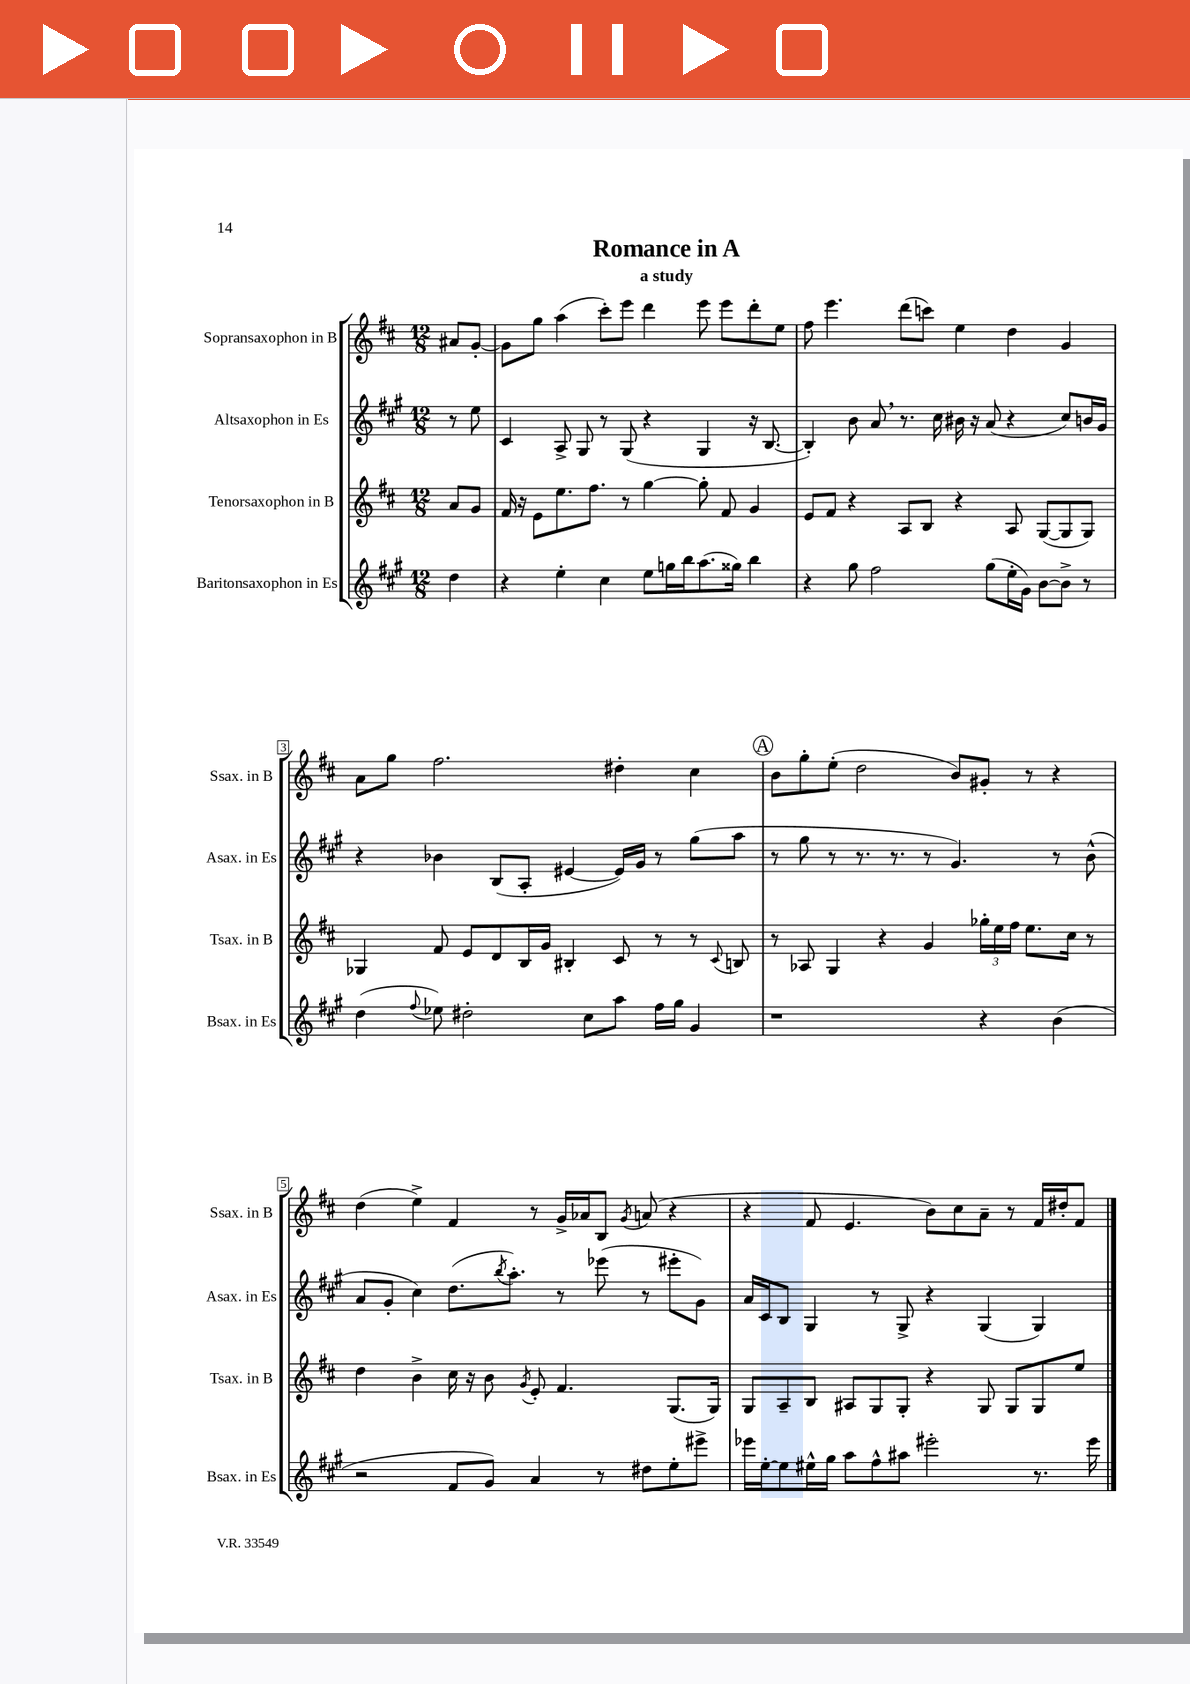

**kern	**kern	**kern	**kern
*part4	*part3	*part2	*part1
*staff4	*staff3	*staff2	*staff1
*I"Baritonsaxophon in Es	*I"Tenorsaxophon in B	*I"Altsaxophon in Es	*I"Sopransaxophon in B
*I'Bsax. in Es	*I'Tsax. in B	*I'Asax. in Es	*I'Ssax. in B
*clefG2	*clefG2	*clefG2	*clefG2
*k[f#c#g#]	*k[f#c#]	*k[f#c#g#]	*k[f#c#]
*M12/8	*M12/8	*M12/8	*M12/8
=	=	=	=
4dd\	8a/L	8r	8a#X/L
.	8g/J	8ee\	[8g'/J
=1	=1	=1	=1
4r	16f#/	4c#/	8g\L]
.	16r	.	.
.	8e\L	.	8gg\J
4ee'\	8.ee\	8A^/	(4aa\
.	.	8G#/	.
.	8.ff#\J	.	.
4cc#\	.	8r	8ccc#'\L)
.	8r	(8G#/	8eee\J
8ee\L	[4gg\	4r	4ddd\
16ggn\L	.	.	.
16bb\J	.	.	.
(8.aa\	8gg'\]	4G#/	8eee\
.	8f#/	.	8eee\L
16gg##X\Jk)	.	.	.
4bb\	4g/	16r	8ddd'\
.	.	[8.B/	.
.	.	.	8ee\J
=2	=2	=2	=2
4r	8e/L	4B'/])	8ff#\
.	8f#/J	.	4.eee\
8gg#\	4r	8b\	.
2ff#\	.	8a,/	.
.	8A/L	8.r	(8ddd\L
.	8B/J	.	8cccn\J)
.	.	16cc#\	.
.	4r	16b#X\	4ee\
.	.	16r	.
(8gg#\L	.	(8a/	.
16ee'\L	8A/	4r	4dd\
16g#\JJ)	.	.	.
[8b\L	([8G/L	.	.
8b^\J]	8G/]	8cc#/L)	4g/
8r	8G/J)	16bn/L	.
.	.	16g#/JJ	.
!!LO:LB:g=z
=3	=3	=3	=3
(4dd\	4G-X/	4r	8a\L
.	.	.	8gg\J
8qqff#/	.	.	.
8ee-X\)	8f#/	4b-X\	2.ff#\
2dd#X'\	8e/L	.	.
.	8d/	(8B/L	.
.	16B/L	8A'/J	.
.	16g/JJ	.	.
.	4B#X'/	[4e#X/	.
8cc#\L	.	.	.
8aa\J	8c#/	16e#/LL])	4dd#X'\
.	.	16g#/JJ	.
16ff#\LL	8r	8r	.
16gg#\JJ	.	.	.
4g#/	8r	(8gg#\L	4cc#\
.	8qqc#/	.	.
.	8Bn/	8aa\J	.
!!LO:REH:place=s1:t=A
=4	=4	=4	=4
1r	8r	8r	8b\L
.	8A-X/	8gg#\	8gg'\
.	4G/	8r	(8ee'\J
.	.	8.r	2dd\
.	4r	.	.
.	.	8.r	.
.	4g/	8r	.
.	.	4.g#/)	8b/L)
4r	24gg-X'\LL	.	8g#X'/J
.	24ee\	.	.
.	24ff#\JJ	.	.
.	8.ee\L	.	8r
(4b\	.	8r	4r
.	16cc#\Jk	.	.
.	8r	(8b^^\	.
!!LO:LB:g=z
=5	=5	=5	=5
2r	4dd\	8a/L	(4dd\
.	.	8g#'/J	.
.	4b^\	4cc#\)	4ee^\)
8f#/L	16cc#\	(8.dd\L	4f#/
.	16r	.	.
8g#/J)	8b\	.	.
.	.	8qbb/	.
.	.	8.aa'\J)	.
.	8qg/	.	.
4a/	8e'/	.	8r
.	4.f#/	8r	16g^/LL
.	.	.	16a-X/J
8r	.	(8eee-X\	8B/J
.	.	.	8qg/
8dd#X\L	.	8r	(8an/
8ee'\	(8.G/L	8eee#X'\L	4r
8eee#X^\J	.	8g#\J)	.
.	16G/Jk)	.	.
=6	=6	=6	=6
16eee-X\LL	8G/L	16a/LL	4r
[16ee'\J	.	16c#/J	.
8ee\]	8A~/	8B/J	.
16ee#X^^\L	8B/J	4G#/	8f#/
16gg#\JJ	.	.	.
8aa\L	8A#X/L	.	4.e/
8ff#^^\	8G/	8r	.
8aa#X\J	8G'/J	8G#^/	.
2eee#X'\	4r	4r	8b\L)
.	.	.	8cc#\
.	8G/	(4G#/	8a~\J
.	8G/L	.	8r
8.r	8G/	4G#/)	16f#/LL
.	.	.	16dd#X'/J
.	8ee/J	.	8f#/J
16eee#\	.	.	.
==	==	==	==
*-	*-	*-	*-
